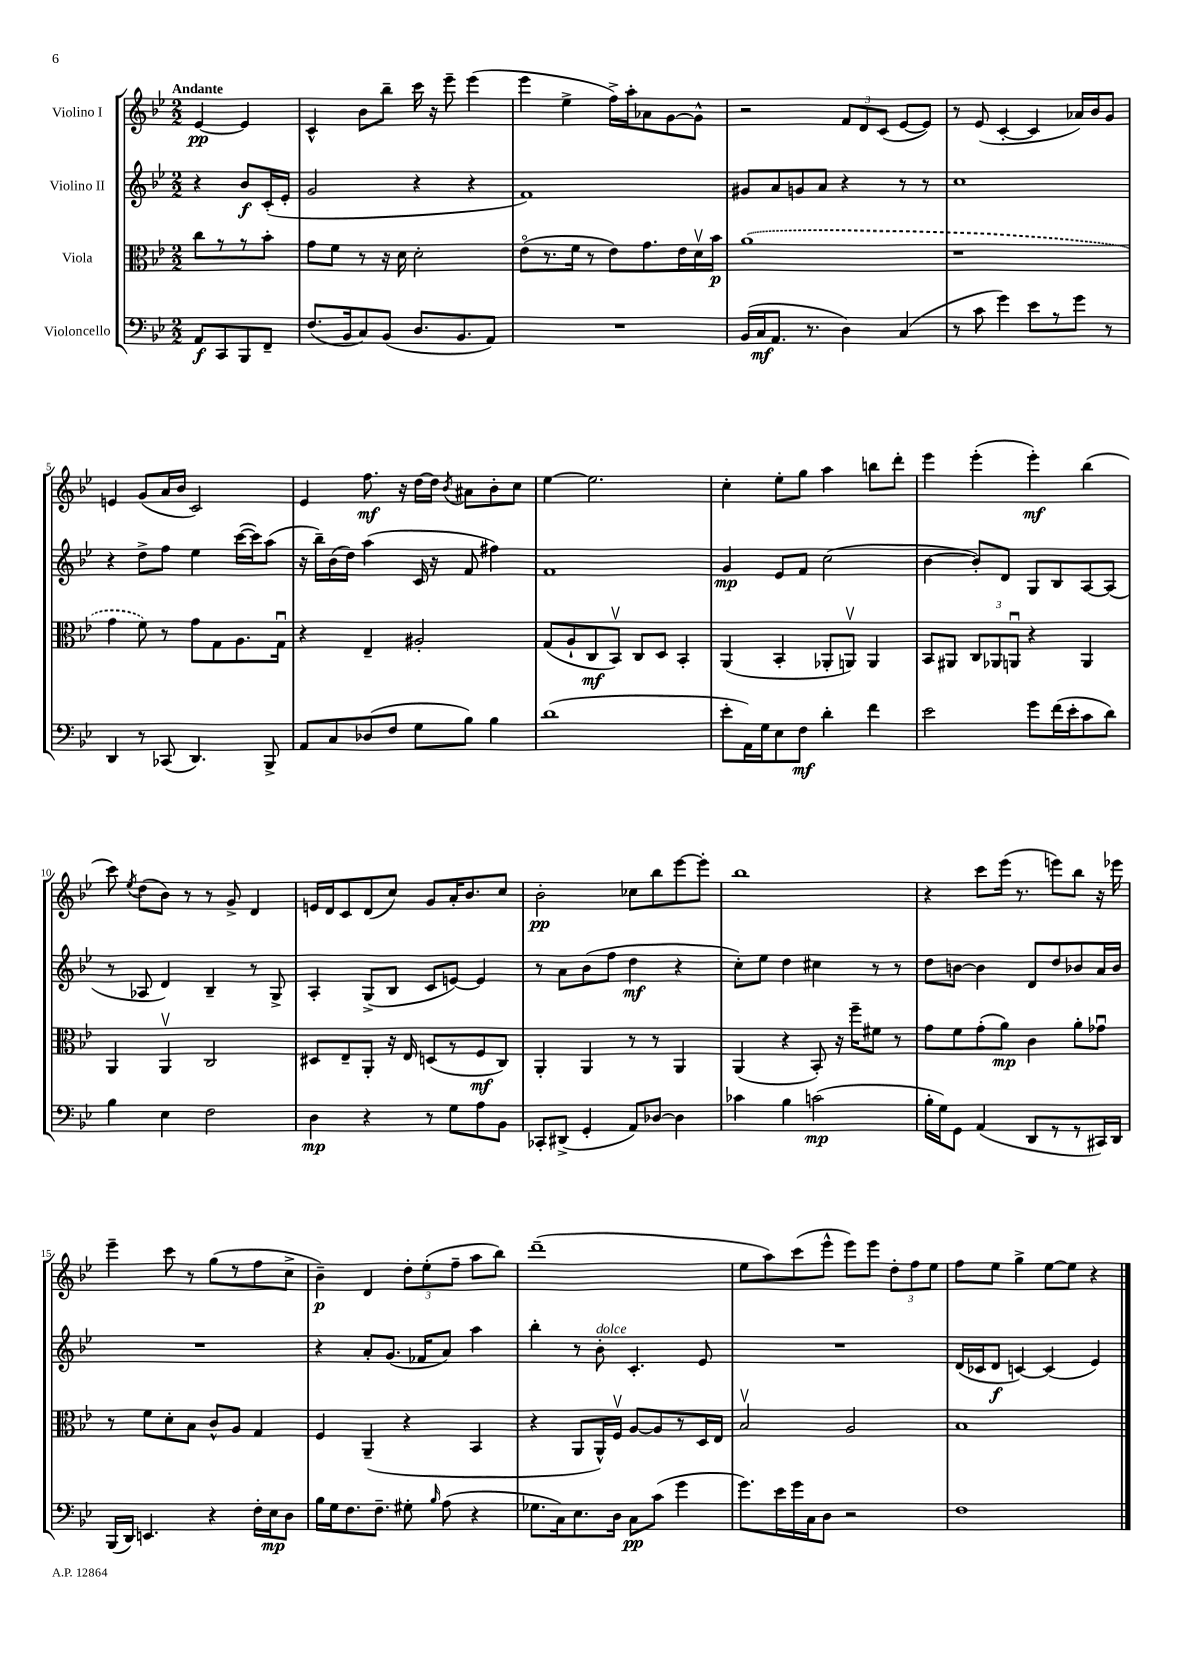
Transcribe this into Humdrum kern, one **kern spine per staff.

**kern	**kern	**kern	**kern
*staff4	*staff3	*staff2	*staff1
*clefF4	*clefC3	*clefG2	*clefG2
*k[b-e-]	*k[b-e-]	*k[b-e-]	*k[b-e-]
*M2/2	*M2/2	*M2/2	*M2/2
8AA	8cc	4r	[4e-
8CC	8r	.	.
8BBB-	8r	8b-	4e-]
8FF~	8b-'	(16c'	.
.	.	16e-'	.
=	=	=	=
(8.F	8g	2g	4c^^
.	8f	.	.
16BB-	.	.	.
8C)	8r	.	8b-
(8BB-	16r	.	8bb-~
.	16d	.	.
8.D	2d'	4r	16ccc
.	.	.	16r
.	.	.	8eee-~
8.BB-	.	.	.
.	.	4r	(4eee-
8AA)	.	.	.
=	=	=	=
1r	(8e-o	1f)	4eee-
.	8.r	.	.
.	.	.	4ee-^
.	16f	.	.
.	8r	.	.
.	8e-)	.	16ff^)
.	.	.	16aa'
.	8.g	.	8a-
.	.	.	[8g
.	16e-	.	.
.	16dv	.	8g^^]
.	16b-	.	.
=	=	=	=
(16BB-	(1a	8g#	2r
16C	.	.	.
8.AA	.	8a	.
.	.	8g	.
8.r	.	.	.
.	.	8a	.
4D)	.	4r	12f
.	.	.	12d
.	.	.	(12c
(4C	.	8r	[8e-
.	.	8r	8e-])
=	=	=	=
8r	1r	1cc	8r
8c	.	.	(8e-
4g)	.	.	[4c'
8e-	.	.	4c]
8r	.	.	.
8g	.	.	16a-)
.	.	.	16b-
8r	.	.	8g
=	=	=	=
4DD	4g	4r	4e
8r	8f)	8dd^	(8g
(8CC-	8r	8ff	16a
.	.	.	16b-
4.DD)	8g	4ee-	2c)
.	8G	.	.
.	8.A	([16ccc	.
.	.	16ccc])	.
8BBB-^	.	(8aa	.
.	16Gu	.	.
=	=	=	=
8AA	4r	16r	4e-
.	.	16bb-~)	.
8C	.	(16b-	.
.	.	16dd)	.
(8D-	4E-~	(4aa	8.ff
8F	.	.	.
.	.	.	16r
8G	2A#'	16c	[16dd
.	.	16r	16dd]
.	.	.	8qb-
8B-)	.	8f	8a#
4B-	.	4ff#)	8b-'
.	.	.	8cc
=	=	=	=
(1d	(8G	1f	[4ee-
.	8A`	.	.
.	8C	.	2.ee-]
.	8BB-v)	.	.
.	8C	.	.
.	8D	.	.
.	4BB-'	.	.
=	=	=	=
8e-'	(4AA	4g	4cc'
16AA)	.	.	.
16G	.	.	.
8E-	4BB-'	8e-	8ee-'
8F	.	8f	8gg
4d'	8AA-'	(2cc	4aa
.	8AAv)	.	.
4f	4AA	.	8bb
.	.	.	8ddd'
=	=	=	=
2e-	8BB-	[4b-	4eee-
.	8AA#	.	.
.	12C	8b-'])	(4eee-'
.	12AA-	.	.
.	.	8d	.
.	12AAu	.	.
8g	4r	8G	4eee-')
(16f	.	8B-	.
16e-'	.	.	.
8c	4AA	[8A	(4bb-
8d)	.	(8A]	.
=	=	=	=
4B-	4AA	8r	8ccc)
.	.	.	8qee-
.	.	8A-	(8dd
4E-	4AAv	4d)	8b-)
.	.	.	8r
2F	2C	4B-~	8r
.	.	.	8g^
.	.	8r	4d
.	.	8G^	.
=	=	=	=
4D	8D#	4A'	16e
.	.	.	16d
.	8E-~	.	8c
4r	8AA'	(8G^	(8d
.	16r	8B-	8cc)
.	16E-	.	.
8r	(8D	8c	8g
8G	8r	[8e)	16a'
.	.	.	8.b-
8A	8F	4e]	.
8BB-	8C)	.	8cc
=	=	=	=
8CC-'	4AA'	8r	2b-'
(8DD#^	.	8a	.
4GG'	4AA	(8b-	.
.	.	8ff	.
8AA)	8r	4dd	8cc-
[8D-	8r	.	8bb-
4D-]	4AA	4r	[8eee-
.	.	.	8eee-']
=	=	=	=
4c-	(4AA	8cc')	1bb-
.	.	8ee-	.
4B-	4r	4dd	.
(2c	8BB-')	4cc#	.
.	16r	.	.
.	16ff~	.	.
.	8f#	8r	.
.	8r	8r	.
=	=	=	=
16B-'	8g	8dd	4r
16G)	.	.	.
8GG	8f	[8b	.
(4AA	(8g'	4b]	8ccc
.	8a)	.	(16eee-
.	.	.	8.r
8DD	4c	8d	.
8r	.	8dd	8eee)
8r	8a'	8b-	8bb-
16CC#)	8g-u	16a	16r
16DD	.	16b-	16eee-
=	=	=	=
(16BBB-	8r	1r	4eee-~
16DD)	.	.	.
4.EE	8f	.	.
.	8d'	.	8ccc
.	8B-	.	8r
4r	8c^^	.	(8gg
.	8A	.	8r
16F'	4G	.	8ff
16E-	.	.	.
8D	.	.	8cc^
=	=	=	=
16B-	4F	4r	4b-~)
16G	.	.	.
8.F	.	.	.
.	(4AA~	8a'	4d
8.F~	.	.	.
.	.	(8.g	.
8G#'	4r	.	12dd'
.	.	16f-	.
.	.	.	(12ee-'
16qqB-	.	.	.
(8A	.	8a)	.
.	.	.	12ff~
4r	4BB-	4aa	8aa
.	.	.	8bb-)
=	=	=	=
8.G-	4r	4bb-'	(1ddd~
16C)	.	.	.
8.E-	8AA	8r	.
.	16AA^^)	8b-'	.
16D	16Fv	.	.
8C	[8A	4.c'	.
(8c	8A]	.	.
4g	8r	.	.
.	16D	8e-	.
.	16E-	.	.
=	=	=	=
8.g)	2B-v	1r	8ee-
.	.	.	8aa)
16e-	.	.	.
16g	.	.	(8ccc
16C	.	.	.
8D	.	.	8eee-^^
2r	2A	.	8eee-)
.	.	.	8eee-
.	.	.	12dd'
.	.	.	12ff
.	.	.	12ee-
=	=	=	=
1F	1B-	(16d	8ff
.	.	16c-	.
.	.	8d	8ee-
.	.	[4c)	4gg^
.	.	(4c]	[8ee-
.	.	.	8ee-]
.	.	4e-)	4r
==	==	==	==
*-	*-	*-	*-
